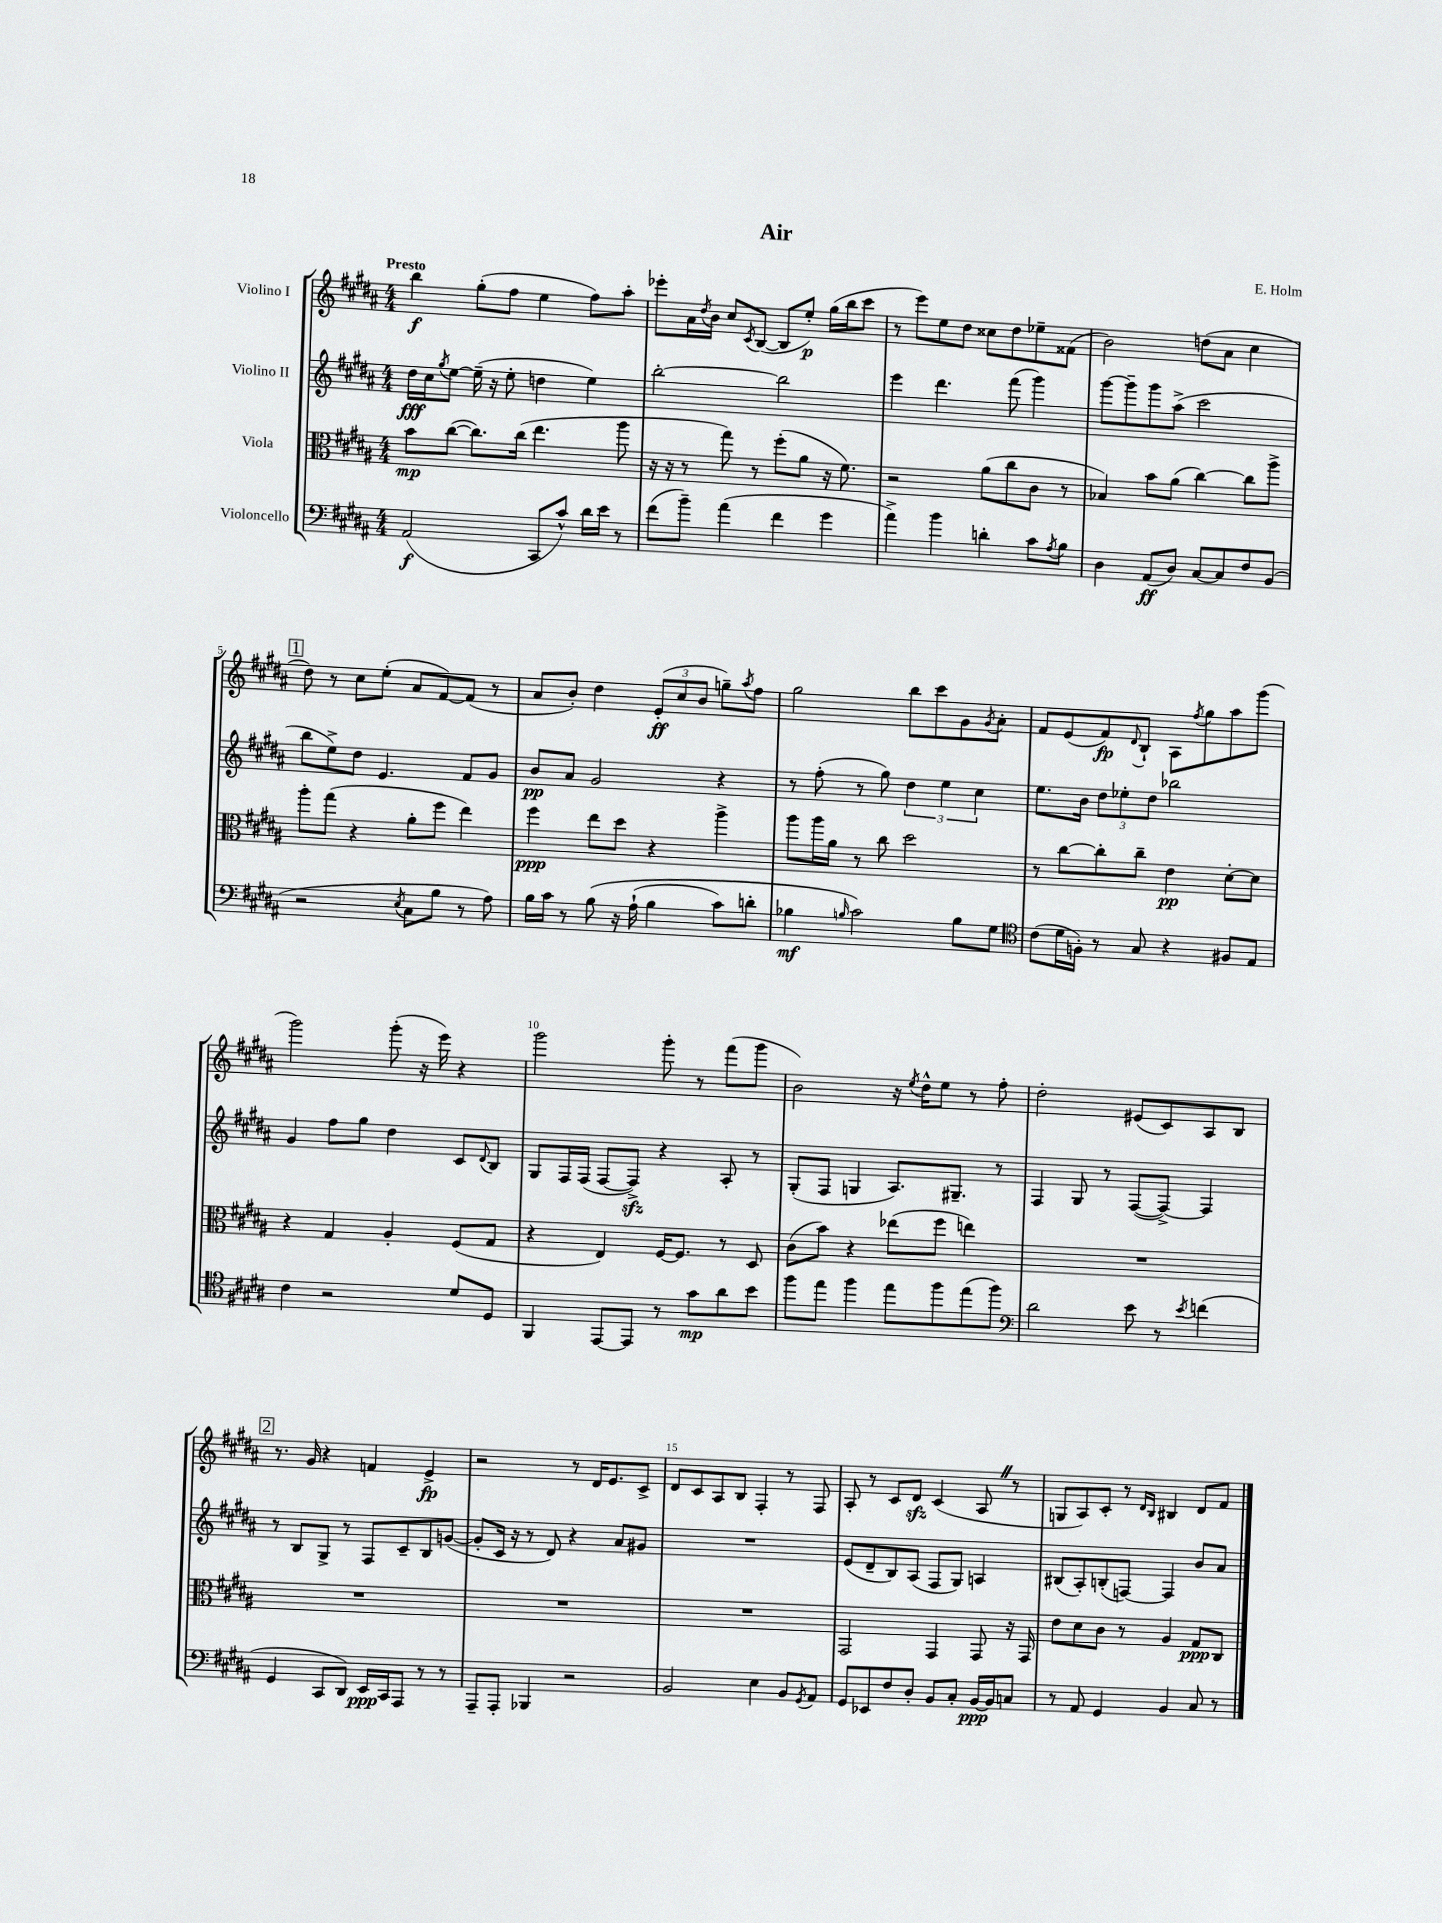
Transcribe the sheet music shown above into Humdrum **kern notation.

**kern	**dynam	**kern	**dynam	**kern	**dynam	**kern	**dynam
*part4	*part4	*part3	*part3	*part2	*part2	*part1	*part1
*staff4	*staff4	*staff3	*staff3	*staff2	*staff2	*staff1	*staff1
*I"Violoncello	*	*I"Viola	*	*I"Violino II	*	*I"Violino I	*
*clefF4	*	*clefC3	*	*clefG2	*	*clefG2	*
*k[f#c#g#d#a#]	*	*k[f#c#g#d#a#]	*	*k[f#c#g#d#a#]	*	*k[f#c#g#d#a#]	*
*M4/4	*	*M4/4	*	*M4/4	*	*M4/4	*
=1	=1	=1	=1	=1	=1	=1	=1
!	!	!	!	!	!	!LO:TX:a:B:t=Presto	!
(2AA#/	f	8b\L	mp	16dd#\LL	fff	4bb\	f
.	.	.	.	16cc#\J	.	.	.
.	.	.	.	8qgg#/	.	.	.
.	.	([8cc#\J	.	[8ee\J	.	.	.
.	.	8.cc#\L])	.	(16ee~\]	.	(8gg#'\L	.
.	.	.	.	16r	.	.	.
.	.	.	.	8ee'\	.	8ff#\J	.
.	.	(16cc#\Jk	.	.	.	.	.
8CC#/L	.	4.ee\	.	4ddn\	.	4ee\	.
8c#^^/J)	.	.	.	.	.	.	.
16d#\LL	.	.	.	4ee\)	.	8ff#\L)	.
16e\JJ	.	.	.	.	.	.	.
8r	.	8aa#\	.	.	.	8aa#'\J	.
=2	=2	=2	=2	=2	=2	=2	=2
(8f#\L	.	16r	.	[2bb'\	.	8eee-X'\L	.
.	.	16r	.	.	.	.	.
8b~\J)	.	8r	.	.	.	16a#\L	.
.	.	.	.	.	.	8qdd#/	.
.	.	.	.	.	.	16b\JJ	.
(4a#\	.	8gg#\)	.	.	.	8cc#/L	.
.	.	.	.	.	.	8qc#/	.
.	.	8r	.	.	.	([8B/J	.
4f#\	.	(8ff#'\L	.	2bb\]	.	8B/L]	.
.	.	8a#\J	.	.	.	8ee'/J)	p
4g#\	.	16r	.	.	.	(16gg#\LL	.
.	.	8.f#\)	.	.	.	16bb\J	.
.	.	.	.	.	.	8ccc#\J	.
=3	=3	=3	=3	=3	=3	=3	=3
4a#^\)	.	2r	.	4eee\	.	8r	.
.	.	.	.	.	.	8eee\L)	.
4b\	.	.	.	4.ddd#\	.	8ee\	.
.	.	.	.	.	.	8dd#\J	.
4dn'\	.	(8a#\L	.	.	.	8cc##X\L	.
.	.	8cc#\	.	(8fff#\	.	8dd#\	.
8c#\L	.	8c#\J	.	4ggg#\)	.	8ee-X~\	.
8qA#/	.	.	.	.	.	.	.
8B\J	.	8r	.	.	.	(8f##X\J	.
=4	=4	=4	=4	=4	=4	=4	=4
4D#\	.	4B-X/)	.	[8ggg#\L	.	2b\)	.
.	.	.	.	8ggg#~\]	.	.	.
(8AA#/L	ff	8b\L	.	8ggg#\	.	.	.
8D#/J)	.	(8a#\J	.	(8aa#^\J	.	.	.
[8C#/L	.	[4cc#\)	.	2ccc#\	.	(8ddn\L	.
8C#/]	.	.	.	.	.	8a#\J	.
8F#/	.	8cc#\L]	.	.	.	4cc#\	.
(8BB/J	.	8aa#^\J	.	.	.	.	.
!!LO:LB:g=z
!!LO:REH:place=s1:t=1
=5	=5	=5	=5	=5	=5	=5	=5
2r	.	8aa#'\L	.	8bb\L	.	8dd#\)	.
.	.	(8gg#\J	.	8ee^\)	.	8r	.
.	.	4r	.	8dd#\J	.	8cc#\L	.
.	.	.	.	4.e/	.	(8ee'\J	.
8qE/	.	.	.	.	.	.	.
8C#\L	.	8a#'\L	.	.	.	8a#/L	.
8B\J	.	8ff#\J	.	.	.	[8f#/)	.
8r	.	4ee\)	.	8f#/L	.	(8f#/J]	.
8A#\)	.	.	.	8g#/J	.	8r	.
=6	=6	=6	=6	=6	=6	=6	=6
16B\LL	.	4ff#\	ppp	8b/L	pp	8a#/L	.
16c#\JJ	.	.	.	.	.	.	.
8r	.	.	.	8a#/J	.	8b'/J)	.
(8B\	.	8ee\L	.	2g#/	.	4dd#\	.
16r	.	8dd#\J	.	.	.	.	.
(16A#`\	.	.	.	.	.	.	.
4B\	.	4r	.	.	.	(12e'/L	ff
.	.	.	.	.	.	12cc#/	.
.	.	.	.	.	.	12b/J	.
8c#\L)	.	4aa#^\	.	4r	.	8ggn~\L)	.
.	.	.	.	.	.	8qaa#/	.
8dn'\J	.	.	.	.	.	8ff#\J	.
=7	=7	=7	=7	=7	=7	=7	=7
4B-X\	mf	8aa#\L	.	8r	.	2gg#\	.
.	.	16aa#\L	.	(8ff#'\	.	.	.
.	.	16a#\JJ	.	.	.	.	.
16qqBn/	.	.	.	.	.	.	.
2c#\)	.	8r	.	8r	.	.	.
.	.	8cc#\	.	8gg#\)	.	.	.
.	.	2dd#\	.	6dd#\	.	8bb\L	.
.	.	.	.	.	.	8ccc#\	.
.	.	.	.	6ee\	.	.	.
8B\L	.	.	.	.	.	8g#\	.
.	.	.	.	6cc#\	.	.	.
.	.	.	.	.	.	8qg#/	.
8G#\J	.	.	.	.	.	8a#'\J	.
=8	=8	=8	=8	=8	=8	=8	=8
*clefC4	*	*	*	*	*	*	*
(8c#\L	.	8r	.	8.ee\L	.	8f#/L	.
16d#\L	.	[8cc#\L	.	.	.	(8e/	.
16Fn'\JJ)	.	.	.	16b\Jk	.	.	.
8r	.	8cc#'\]	.	12dd#\L	.	8f#/)	fp
.	.	.	.	12ee-X'\	.	.	.
.	.	.	.	.	.	8qqd#/	.
8G#/	.	8cc#~\J	.	.	.	8B`/J	.
.	.	.	.	12dd#\J	.	.	.
4r	.	4e\	pp	2bb-X\	.	8A#\L	.
.	.	.	.	.	.	8qff#/	.
.	.	.	.	.	.	8gg#\	.
8F#X/L	.	[8d#'\L	.	.	.	8aa#\	.
8E/J	.	8d#\J]	.	.	.	(8ggg#\J	.
!!LO:LB:g=z
=9	=9	=9	=9	=9	=9	=9	=9
4c#\	.	4r	.	4g#/	.	2ggg#\)	.
2r	.	4G#/	.	8ff#\L	.	.	.
.	.	.	.	8gg#\J	.	.	.
.	.	4A#'/	.	4dd#\	.	(8ggg#'\	.
.	.	.	.	.	.	16r	.
.	.	.	.	.	.	16eee\)	.
8d#/L	.	(8F#/L	.	8c#/L	.	4r	.
.	.	.	.	8qqd#/	.	.	.
8D#/J	.	8G#/J	.	8B/J	.	.	.
=10	=10	=10	=10	=10	=10	=10	=10
4FF#/	.	4r	.	8G#/L	.	2ggg#\	.
.	.	.	.	16F#/L	.	.	.
.	.	.	.	(16F#/JJ	.	.	.
[8EE/L	.	4E/)	.	[8F#/L	.	.	.
8EE/J]	.	.	.	8F#zz^/J])	.	.	.
8r	.	[16F#/KL	.	4r	.	8ggg#'\	.
.	.	8.F#/J]	.	.	.	.	.
8g#\L	mp	.	.	.	.	8r	.
8a#\	.	8r	.	8A#'/	.	(8fff#\L	.
8b\J	.	8D#/	.	8r	.	8ggg#\J	.
=11	=11	=11	=11	=11	=11	=11	=11
8ff#\L	.	(8c#\L	.	(8G#'/L	.	2b\)	.
8ee\J	.	8b\J)	.	8F#/J	.	.	.
4ff#\	.	4r	.	4Gn/	.	.	.
8ee\L	.	(8ee-X\L	.	8.A#/L)	.	16r	.
.	.	.	.	.	.	8qee/	.
.	.	.	.	.	.	16dd#^^\KL	.
8ff#\	.	8ff#\J	.	.	.	8ee\J	.
.	.	.	.	8.G#X~/J	.	.	.
(8ee\	.	4een\)	.	.	.	8r	.
8ff#\J)	.	.	.	8r	.	8ff#'\	.
=12	=12	=12	=12	=12	=12	=12	=12
*clefF4	*	*	*	*	*	*	*
2d#\	.	1r	.	4F#/	.	2dd#'\	.
.	.	.	.	8G#/	.	.	.
.	.	.	.	8r	.	.	.
8e\	.	.	.	([8F#/L	.	(8e#X/L	.
8r	.	.	.	8F#^/J_)	.	8c#/)	.
8qe/	.	.	.	.	.	.	.
(4fn\	.	.	.	4F#/]	.	8A#/	.
.	.	.	.	.	.	8B/J	.
!!LO:LB:g=z
!!LO:REH:place=s1:t=2
=13	=13	=13	=13	=13	=13	=13	=13
4GG#/	.	1r	.	8r	.	8.r	.
.	.	.	.	8B/L	.	.	.
.	.	.	.	.	.	16g#/	.
8CC#/L	.	.	.	8G#^/J	.	4r	.
8DD#/J)	.	.	.	8r	.	.	.
16EE/LL	ppp	.	.	8F#/L	.	4fn/	.
16CC#/J	.	.	.	.	.	.	.
8AAA#/J	.	.	.	8c#~/	.	.	.
8r	.	.	.	8B/	.	4e^/	fp
8r	.	.	.	([8gn/J	.	.	.
=14	=14	=14	=14	=14	=14	=14	=14
8AAA#~/L	.	1r	.	8g'/L]	.	2r	.
8AAA#'/J	.	.	.	16c#/Jk	.	.	.
.	.	.	.	16r	.	.	.
4BBB-X/	.	.	.	8r	.	.	.
.	.	.	.	8d#/)	.	.	.
2r	.	.	.	4r	.	8r	.
.	.	.	.	.	.	16d#/KL	.
.	.	.	.	.	.	8.e/	.
.	.	.	.	8a#/L	.	.	.
.	.	.	.	8g#X/J	.	8c#^/J	.
=15	=15	=15	=15	=15	=15	=15	=15
2BB/	.	1r	.	1r	.	8d#/L	.
.	.	.	.	.	.	8c#/	.
.	.	.	.	.	.	8A#/	.
.	.	.	.	.	.	8B/J	.
4E\	.	.	.	.	.	4F#'/	.
8BB/L	.	.	.	.	.	8r	.
8qGG#/	.	.	.	.	.	.	.
8AA#/J	.	.	.	.	.	8F#/	.
=16	=16	=16	=16	=16	=16	=16	=16
8GG#/L	.	2GG#/	.	(8e/L	.	8A#'/	.
8EE-X/	.	.	.	8d#~/	.	8r	.
8F#/	.	.	.	8B/)	.	8c#/L	.
8D#'/J	.	.	.	(8A#/J	.	8d#zz/J	.
8BB/L	.	4GG#/	.	8F#/L	.	(4c#/	.
8C#'/J	.	.	.	8G#/J)	.	.	.
[16BB/LL	ppp	8GG#/	.	4An/	.	8A#Z/	.
16BB/J]	.	.	.	.	.	.	.
8Cn/J	.	16r	.	.	.	8r	.
.	.	16GG#/	.	.	.	.	.
=17	=17	=17	=17	=17	=17	=17	=17
8r	.	8e\L	.	(8B#X/L	.	8Gn/L	.
8AA#/	.	8d#\	.	8A#'/)	.	8A#/)	.
4GG#/	.	8c#\J	.	(8Bn'/	.	8c#'/J	.
.	.	8r	.	[8Fn/J)	.	8r	.
.	.	.	.	.	.	16qqd#/LL	.
.	.	.	.	.	.	16qqB/JJ	.
4BB/	.	4A#/	.	4F/]	.	4B#X/	.
8C#/	.	8G#/L	ppp	8b/L	.	8d#/L	.
8r	.	8C#/J	.	8a#/J	.	8f#/J	.
==	==	==	==	==	==	==	==
*-	*-	*-	*-	*-	*-	*-	*-
